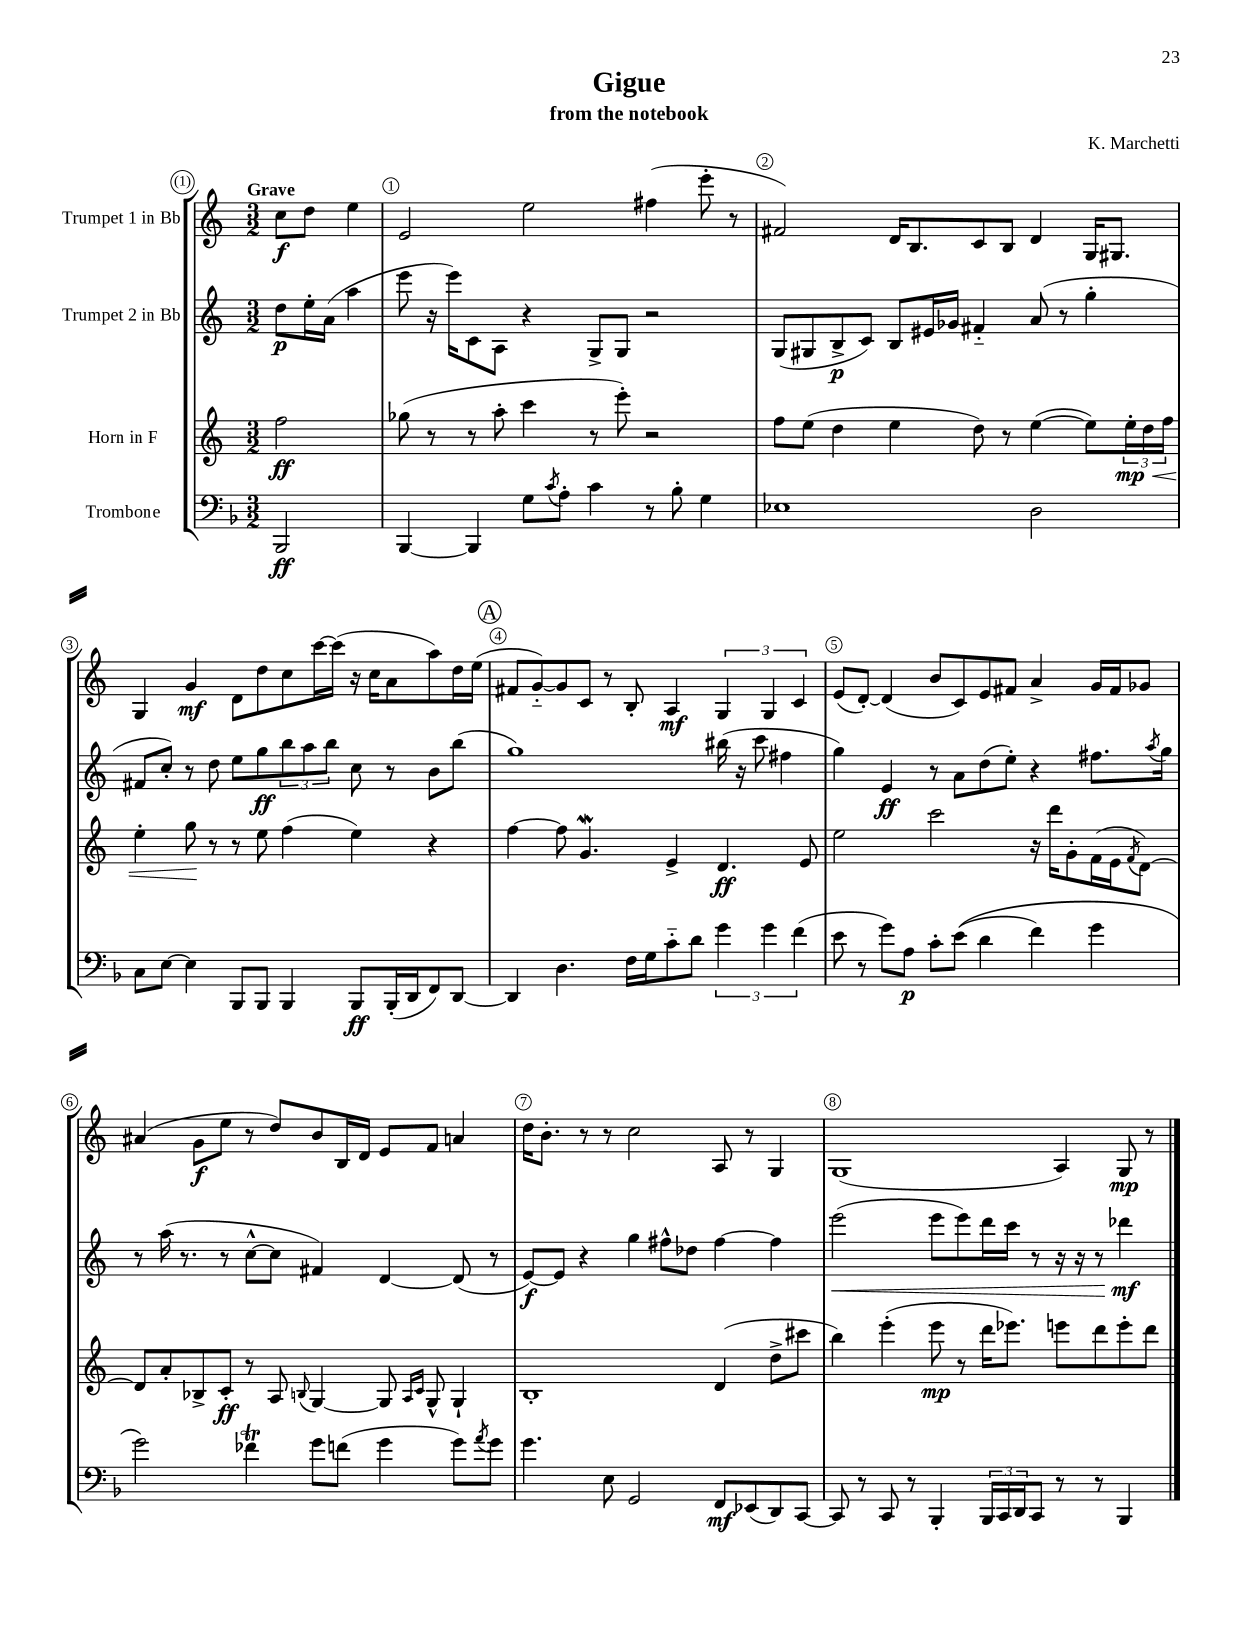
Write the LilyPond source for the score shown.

\header { title = "Gigue" composer = "K. Marchetti" subtitle = "from the notebook" }
<<
\new StaffGroup <<
\new Staff = "s0" \with { instrumentName = "Trumpet 1 in Bb" } {
    \clef treble \key c \major \numericTimeSignature \time 3/2 \partial 2 \tempo "Grave"
    c''8\f d''8 e''4 |
    e'2 e''2 fis''4( e'''8-. r8 |
    fis'2) d'16 b8. c'8 b8 d'4 g16 gis8. |
    g4 g'4\mf d'8 d''8 c''8 c'''16~ c'''16( r16 c''16 a'8 a''8) d''16 e''16( |
    \mark \markup { \circle "A" } fis'8 g'8~-_) g'8 c'8 r8 b8-. a4\mf \tuplet 3/2 { g4 g4 c'4 } |
    e'8( d'8~-.) d'4( b'8 c'8) e'8 fis'8 a'4-> g'16 fis'16 ges'8 |
    ais'4( g'8\f e''8 r8 d''8) b'8 b16 d'16 e'8 f'8 a'4 |
    d''16 b'8.-. r8 r8 c''2 a8 r8 g4 |
    g1( a4) g8\mp r8 \bar "|." |
}
\new Staff = "s1" \with { instrumentName = "Trumpet 2 in Bb" } {
    \clef treble \key c \major \numericTimeSignature \time 3/2 \partial 2
    d''8\p e''16-. a'16( a''4 |
    e'''8 r16 e'''16) c'8 a8 r4 g8-> g8 r2 |
    g8( gis8 b8->\p c'8) b8 eis'16 ges'16 fis'4-_ a'8( r8 g''4-. |
    fis'8 c''8-.) r8 d''8 e''8 g''8\ff \tuplet 3/2 { b''8 a''8 b''8 } c''8 r8 b'8 b''8( |
    \mark \markup { \circle "A" } g''1) bis''16( r16 c'''8 fis''4 |
    g''4) e'4\ff r8 a'8 d''8( e''8-.) r4 fis''8. \acciaccatura { a''8 } g''16 |
    r8 a''16( r8. r8 c''8~-^ c''8 fis'4) d'4~ d'8( r8 |
    e'8~\f) e'8 r4 g''4 fis''8-^ des''8 fis''4~ fis''4 |
    e'''2\<( e'''8 e'''8) d'''16 c'''16 r8 r16 r16 r8 des'''4\mf\! \bar "|." |
}
\new Staff = "s2" \with { instrumentName = "Horn in F" } {
    \clef treble \key c \major \numericTimeSignature \time 3/2 \partial 2
    f''2\ff |
    ges''8( r8 r8 a''8-. c'''4 r8 e'''8-.) r2 |
    f''8 e''8( d''4 e''4 d''8) r8 e''4~( e''8) \tuplet 3/2 { e''16-.\mp\< d''16 f''16 } |
    e''4-. g''8\! r8 r8 e''8 f''4( e''4) r4 |
    \mark \markup { \circle "A" } f''4~ f''8 g'4.\mordent e'4-> d'4.\ff e'8 |
    e''2 c'''2 r16 d'''16 g'8-. f'16( e'16 \acciaccatura { f'8 } d'8~) |
    d'8 a'8-. bes8-> c'8-.\ff r8 a8 \appoggiatura { b8 } g4~ g8 \grace { a16 c'16 } g8-^ g4-! |
    b1-. d'4( d''8-> cis'''8 |
    b''4) e'''4-.( e'''8\mp r8 d'''16 ees'''8.) e'''8 d'''8 e'''8-. d'''8 \bar "|." |
}
\new Staff = "s3" \with { instrumentName = "Trombone" } {
    \clef bass \key f \major \numericTimeSignature \time 3/2 \partial 2
    bes,,2\ff |
    bes,,4~ bes,,4 g8 \acciaccatura { c'8 } a8-. c'4 r8 bes8-. g4 |
    ees1 d2 |
    c8 e8~ e4 bes,,8 bes,,8 bes,,4 bes,,8\ff bes,,16-.( d,16 f,8) d,8~ |
    \mark \markup { \circle "A" } d,4 d4. f16 g16 c'8-_ d'8 \tuplet 3/2 { g'4 g'4 f'4( } |
    e'8 r8 g'8) a8\p c'8-. e'8(\( d'4 f'4) g'4 |
    g'2\) fes'4\trill g'8 f'8( g'4 g'8) \acciaccatura { a'8 } g'8 |
    g'4. e8 g,2 f,8\mf ees,8( d,8) c,8~ |
    c,8 r8 c,8 r8 bes,,4-. \tuplet 3/2 { bes,,16 c,16 d,16 } c,8 r8 r8 bes,,4 \bar "|." |
}
>>
>>
\layout { \context { \Score \override BarNumber.break-visibility = ##(#f #t #t) barNumberVisibility = #all-bar-numbers-visible \override BarNumber.stencil = #(make-stencil-circler 0.1 0.3 ly:text-interface::print) } }
